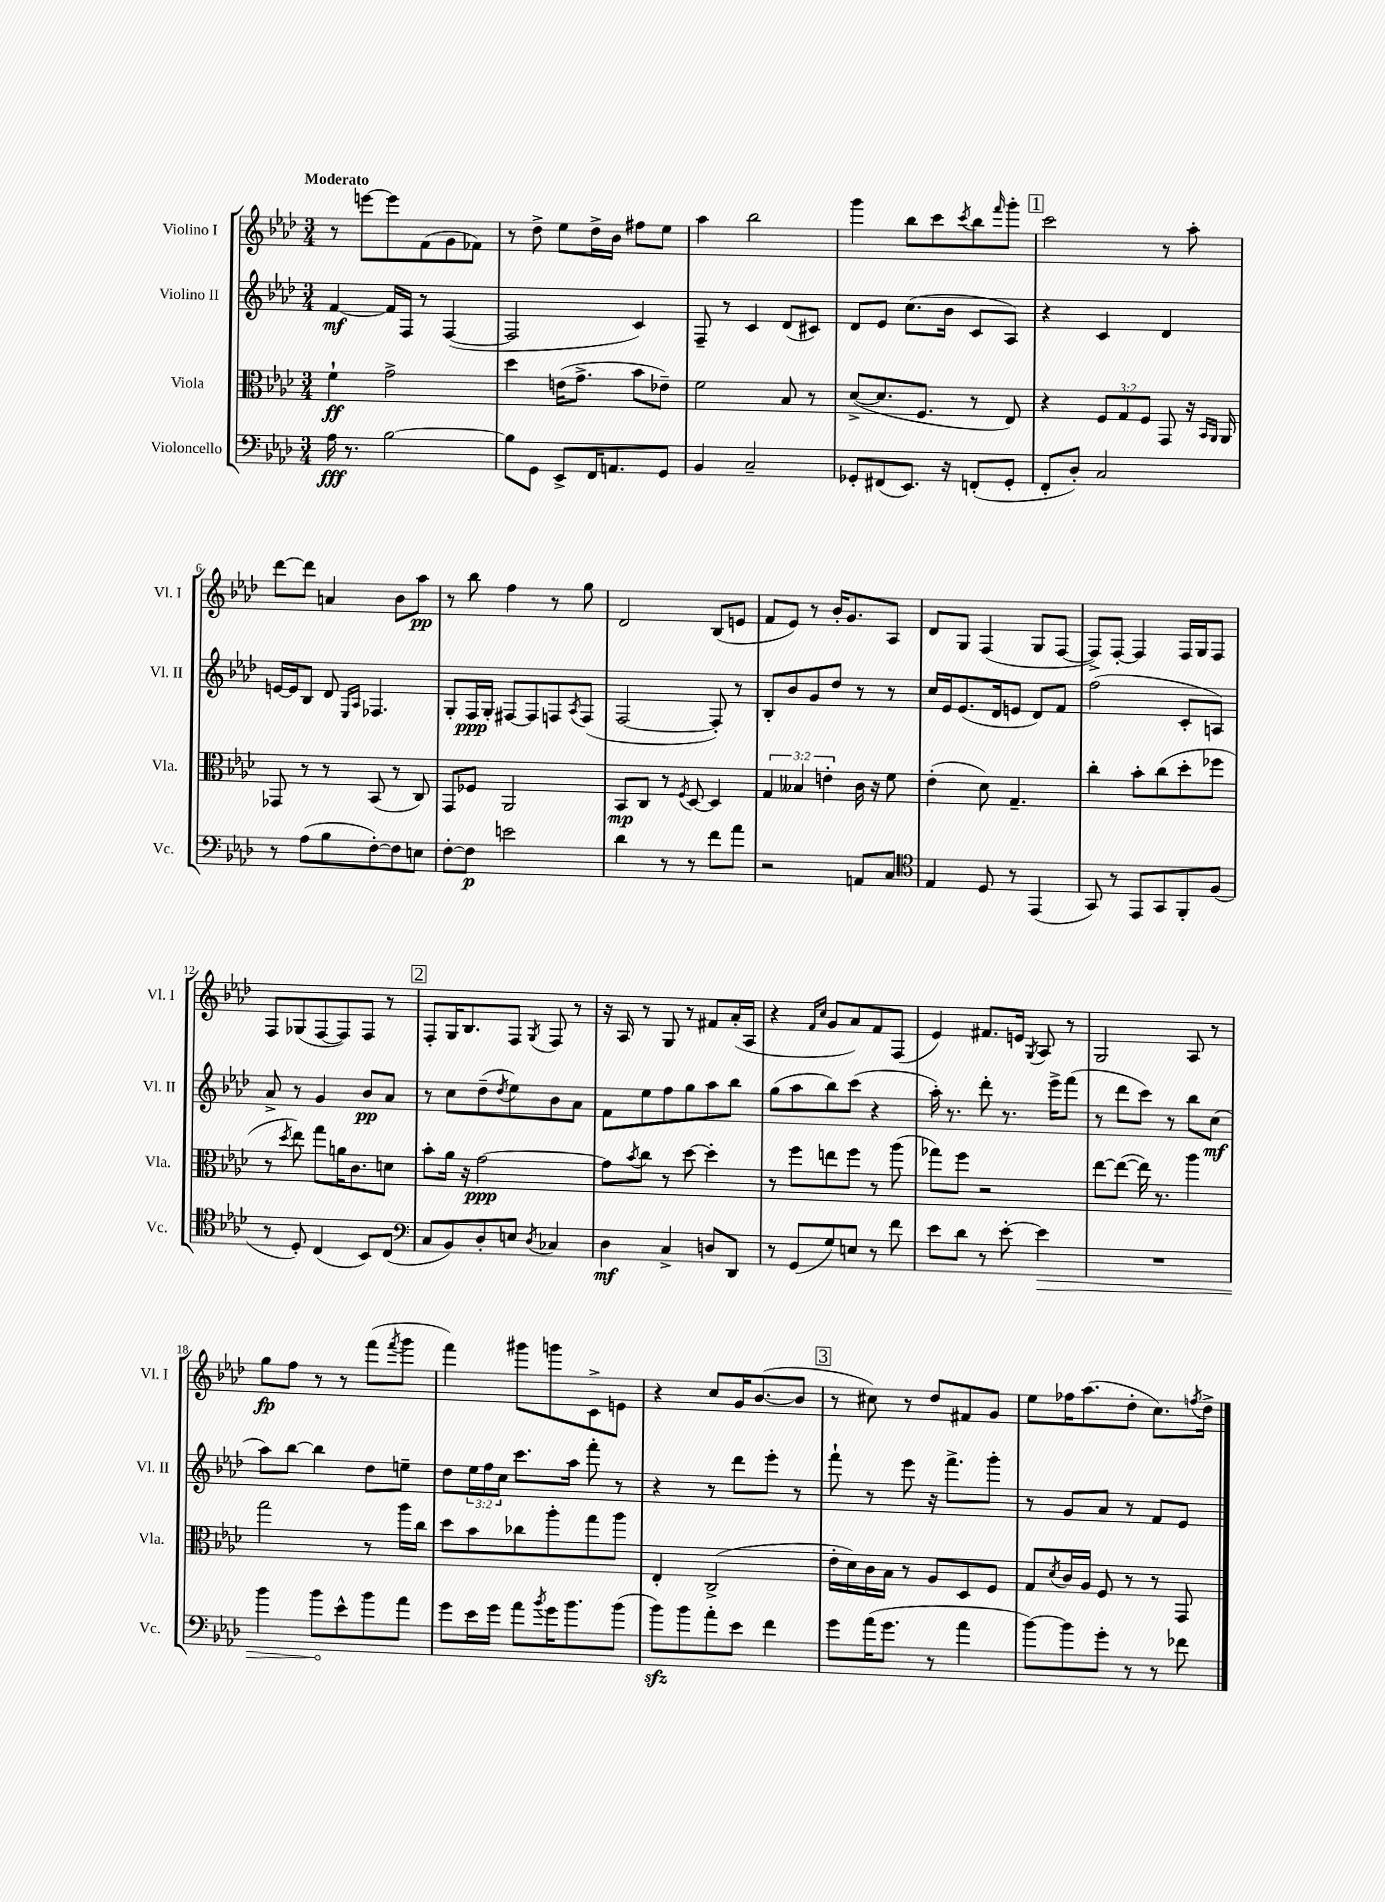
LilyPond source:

<<
\new StaffGroup <<
\new Staff = "s0" \with { instrumentName = "Violino I" shortInstrumentName = "Vl. I" } {
    \clef treble \key aes \major \numericTimeSignature \time 3/4 \tempo "Moderato"
    r8 e'''8~ e'''8 f'8( g'8 fes'8) |
    r8 des''8-> ees''8 des''16-> bes'16 fis''8 ees''8 |
    aes''4 bes''2 |
    g'''4 bes''8 c'''8 \acciaccatura { c'''8 } bes''8 \grace { f'''16 } g'''8-. |
    \mark \markup { \box "1" } c'''2 r8 aes''8-. |
    des'''8~ des'''8 a'4 bes'8 aes''8\pp |
    r8 bes''8 f''4 r8 g''8 |
    des'2 bes8( e'8 |
    f'8 ees'8) r8 bes'16-. g'8. aes8 |
    des'8 g8 f4( g8 f8~ |
    f8->) f8~-. f4 f16 g16 f8 |
    f8 ges8( f8~ f8) f8 r8 |
    \mark \markup { \box "2" } f8-. g16 bes8. f8 \acciaccatura { g8 } f8 r8 |
    r16 aes16 r8 g8 r8 fis'8 aes'16-.( aes16 |
    r4 \grace { f'16 c''16 } g'8 aes'8) f'8 f8( |
    ees'4) fis'8. e'16 \acciaccatura { g8 } aes8 r8 |
    g2 aes8 r8 |
    g''8\fp f''8 r8 r8 f'''8( \acciaccatura { f'''8 } g'''8 |
    f'''4) gis'''8 g'''8 c'8-> e'8 |
    r4 c''8 g'16 bes'8.~( bes'8 |
    \mark \markup { \box "3" } r8 cis''8) r8 des''8 fis'8 g'8 |
    ees''8 fes''16 aes''8.( des''8-. c''8.) \acciaccatura { f''8 } des''16-> \bar "|." |
}
\new Staff = "s1" \with { instrumentName = "Violino II" shortInstrumentName = "Vl. II" } {
    \clef treble \key aes \major \numericTimeSignature \time 3/4 \override Staff.TupletNumber.text = #tuplet-number::calc-fraction-text
    f'4~\mf f'16 f16 r8 f4~( |
    f2 c'4) |
    f8-- r8 c'4 des'8( cis'8) |
    des'8 ees'8 c''8.( bes'16 c'8 aes8) |
    \mark \markup { \box "1" } r4 c'4 des'4 |
    e'16~ e'16 bes8 des'8 \grace { ees16 aes16 } fes4. |
    g8-. f16\ppp g16-. fis8~ fis8 f8 \acciaccatura { aes8 } f8( |
    f2~ f8-.) r8 |
    bes8-. bes'8 g'8 des''8 r8 r8 |
    c''16 ees'16 ees'8.( des'16 e'8 des'8) f'8 |
    f''2( c'8-. a8) |
    aes'8-> r8 g'4 bes'8\pp aes'8 |
    \mark \markup { \box "2" } r8 c''8 des''8--( \acciaccatura { des''8 } ees''8) bes'8 aes'8 |
    f'8 ees''8 f''8 g''8 aes''8 bes''8 |
    g''8( aes''8 bes''8) c'''8( r4 |
    aes''16-.) r8. des'''8-. r8. ees'''16-> f'''8( |
    r8 des'''8 c'''8) r8 bes''8 c''8\mf( |
    aes''8) bes''8~ bes''4 des''8 e''8-- |
    des''8 \tuplet 3/2 { ees''16 f''16 c''16 } c'''8. aes''16 f'''8-. r8 |
    r4 r8 des'''8 ees'''8-. r8 |
    \mark \markup { \box "3" } f'''8-! r8 ees'''8 r16 f'''8.-> g'''8-. |
    r8 g'8 aes'8 r8 f'8 ees'8 \bar "|." |
}
\new Staff = "s2" \with { instrumentName = "Viola" shortInstrumentName = "Vla." } {
    \clef alto \key aes \major \numericTimeSignature \time 3/4 \override Staff.TupletNumber.text = #tuplet-number::calc-fraction-text
    f'4-!\ff g'2-> |
    des''4 e'16( g'8.-> bes'8 ees'8--) |
    f'2 bes8 r8 |
    des'8~->( des'8. f8. r8 ees8) |
    \mark \markup { \box "1" } r4 \tuplet 3/2 { f8 g8 f8 } g,8 r16 \grace { bes,16 aes,16 } aes,16 |
    ges,8 r8 r8 bes,8( r8 c8) |
    g,8 fes8 aes,2 |
    bes,8\mp c8 r8 \acciaccatura { f8 } des8~ des4 |
    \tuplet 3/2 { g4 beses4 e'4-. } c'16 r16 f'8 |
    ees'4-.( des'8) g4.-- |
    c''4-. bes'8-. c''8( des''8-. fes''8 |
    r8 \acciaccatura { des''8 } ees''8) g''8 a'16 c'8. d'8 |
    \mark \markup { \box "2" } bes'8-. aes'16 r16 g'2~\ppp |
    g'8 \acciaccatura { bes'8 } c''8 r8 des''8~ des''4-. |
    r8 f''8 e''8 f''8 r8 aes''8( |
    ges''8) f''8 r2 |
    ees''8~ ees''8~( ees''16) r8. aes''4 |
    g''2 r8 aes''16 c''16 |
    des''8 bes'8 ces''8 aes''8-. g''8 aes''8 |
    ees4-. c2->( |
    \mark \markup { \box "3" } ees'16-. des'16) c'16 bes16 r8 aes8 des8 f8 |
    g8 \acciaccatura { des'8 } c'16 aes16 f8 r8 r8 g,8 \bar "|." |
}
\new Staff = "s3" \with { instrumentName = "Violoncello" shortInstrumentName = "Vc." } {
    \clef bass \key aes \major \numericTimeSignature \time 3/4
    aes16\fff r8. bes2~ |
    bes8 g,8 ees,8-> f,16 a,8. g,8 |
    bes,4 c2-- |
    ges,8-. fis,8( ees,8.) r16 f,8-.( ges,8-. |
    \mark \markup { \box "1" } f,8-. des8-.) c2 |
    r8 aes8( bes8 f8~-.) f8 e8 |
    f8~-. f8\p e'2 |
    des'4 r8 r8 f'8 aes'8 |
    r2 a,8 c8 |
    \clef tenor ees4 des8 r8 ees,4( |
    g,8) r8 ees,8 g,8 f,8-. f8( |
    r8 des8-.) c4( bes,8) c8( |
    \mark \markup { \box "2" } \clef bass c8 bes,8) des8-. e8 \acciaccatura { des8 } ces4 |
    des4\mf c4-> d8 des,8 |
    r8 g,8( g8) e8 r8 f'8 |
    ees'8 des'8 r8 ees'8~-. \once \override Hairpin.circled-tip = ##t ees'4\> |
    R2. |
    bes'4 bes'8\! ees'8-^ bes'8 aes'8 |
    g'8 ees'16 g'16 aes'8 \acciaccatura { bes'8 } g'16 bes'8. bes'8( |
    bes'8\sfz) bes'8 aes'8-. ees'8 f'4 |
    \mark \markup { \box "3" } g'8 aes'16( g'8. r8 aes'4 |
    bes'8~) bes'8 g'8-. r8 r8 fes'8 \bar "|." |
}
>>
>>
